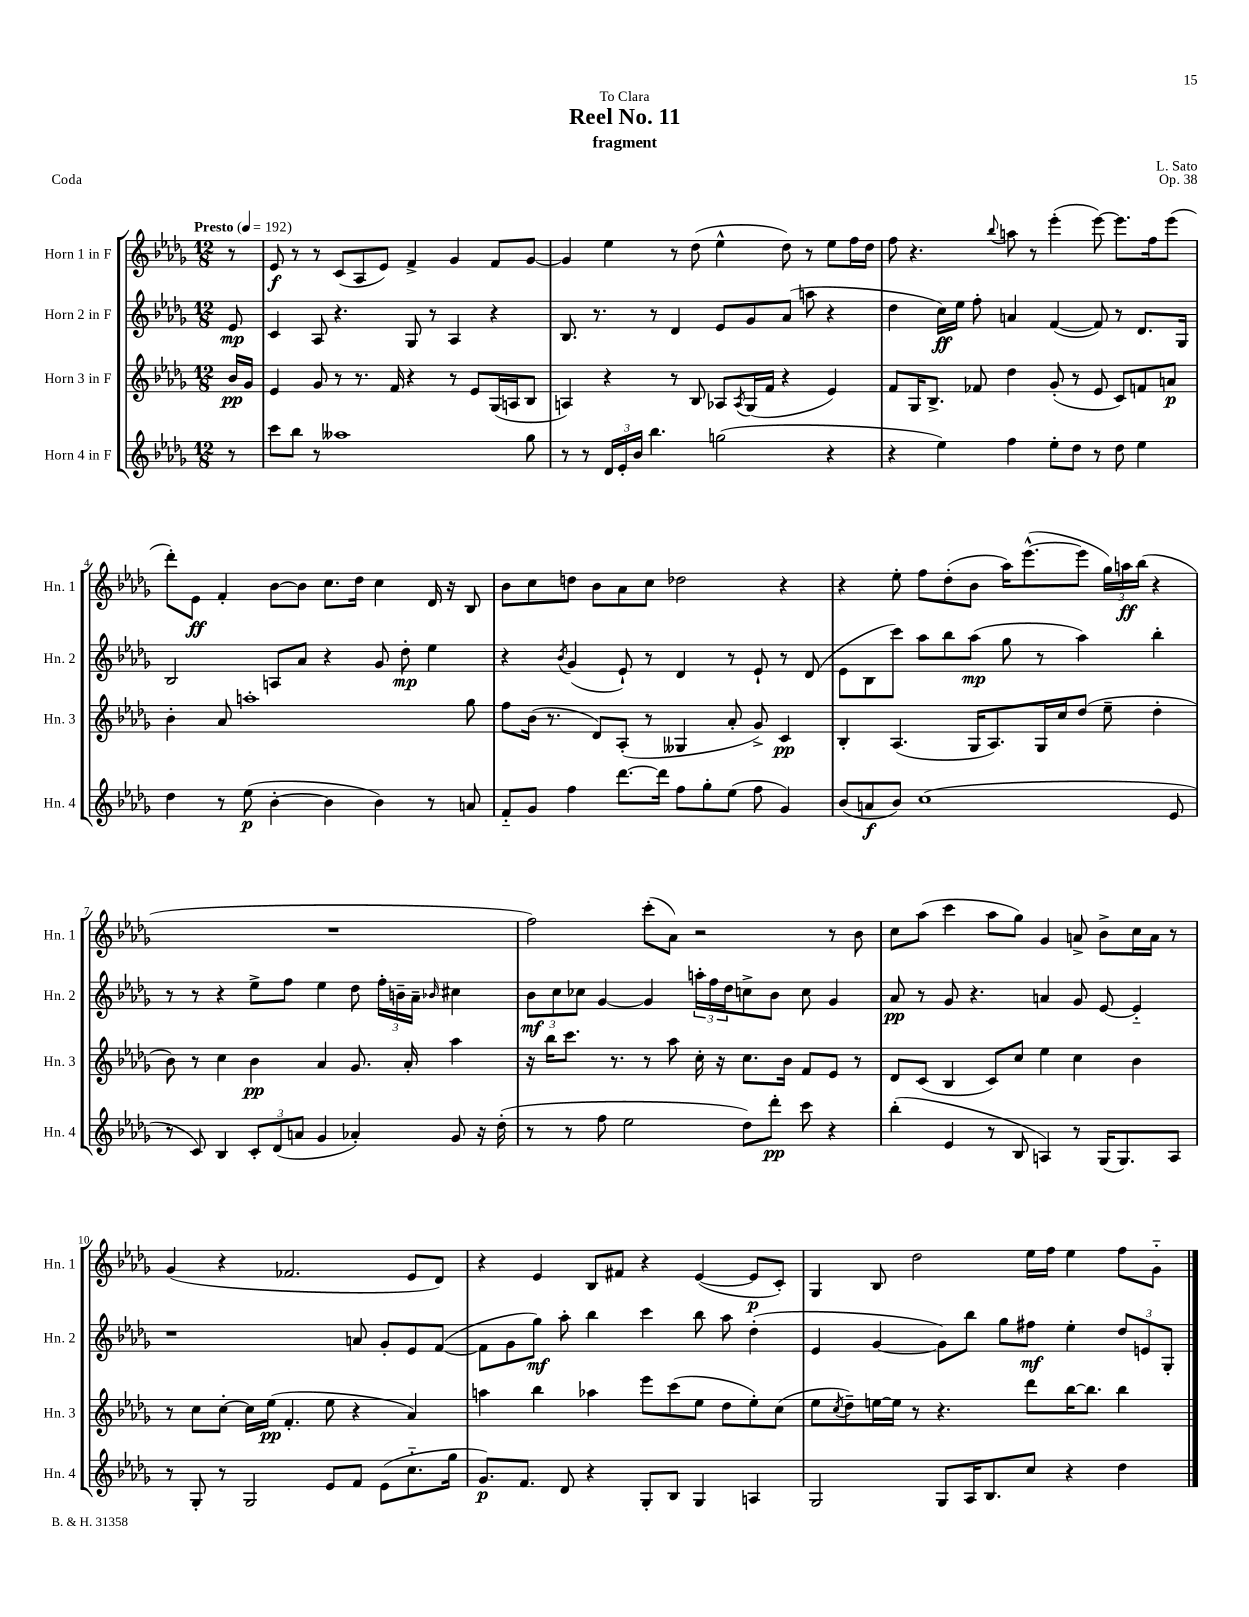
\header { title = "Reel No. 11" composer = "L. Sato" subtitle = "fragment" dedication = "To Clara" opus = "Op. 38" piece = "Coda" }
<<
\new StaffGroup <<
\new Staff = "s0" \with { instrumentName = "Horn 1 in F" shortInstrumentName = "Hn. 1" } {
    \clef treble \key des \major \numericTimeSignature \time 12/8 \partial 8 \tempo "Presto" 4 = 192
    r8 |
    ees'8\f r8 r8 c'8( aes8 ees'8) f'4-> ges'4 f'8 ges'8~ |
    ges'4 ees''4 r8 des''8( ees''4-^ des''8) r8 ees''8 f''16 des''16 |
    f''8 r4. \appoggiatura { bes''8 } a''8 r8 ees'''4-.( ees'''8~) ees'''8. f''16 ees'''8( |
    des'''8-.) ees'8\ff f'4-. bes'8~ bes'8 c''8. des''16 c''4 des'16 r16 bes8 |
    bes'8 c''8 d''8 bes'8 aes'8 c''8 des''2 r4 |
    r4 ees''8-. f''8 des''8-.( bes'8 aes''16) ees'''8.~-^( ees'''8 \tuplet 3/2 { ges''16) a''16\ff bes''16( } r4 |
    R1. |
    f''2) c'''8-.( aes'8) r2 r8 bes'8 |
    c''8 aes''8( c'''4 aes''8 ges''8) ges'4 a'8-> bes'8-> c''16 a'16 r8 |
    ges'4( r4 fes'2. ees'8 des'8) |
    r4 ees'4 bes8 fis'8 r4 ees'4~( ees'8\p c'8-.) |
    ges4 bes8 des''2 ees''16 f''16 ees''4 f''8 ges'8-_ \bar "|." |
}
\new Staff = "s1" \with { instrumentName = "Horn 2 in F" shortInstrumentName = "Hn. 2" } {
    \clef treble \key des \major \numericTimeSignature \time 12/8 \partial 8
    ees'8\mp |
    c'4 aes8 r4. ges8 r8 aes4 r4 |
    bes8. r8. r8 des'4 ees'8 ges'8 aes'8( a''8 r4 |
    des''4 c''16\ff) ees''16 f''8-. a'4 f'4~( f'8) r8 des'8. ges16 |
    bes2 a8 aes'8 r4 ges'8 des''8-.\mp ees''4 |
    r4 \acciaccatura { bes'8 } ges'4( ees'8-!) r8 des'4 r8 ees'8-! r8 des'8( |
    ees'8 bes8 c'''8) aes''8 bes''8 aes''8\mp( ges''8 r8 aes''4) bes''4-. |
    r8 r8 r4 ees''8-> f''8 ees''4 des''8 \tuplet 3/2 { f''16-. b'16-- aes'16-- } \grace { bes'16 } cis''4 |
    \tuplet 3/2 { bes'8\mf c''8 ces''8 } ges'4~ ges'4 \tuplet 3/2 { a''16-. f''16 des''16 } c''8-> bes'8 c''8 ges'4 |
    aes'8\pp r8 ges'8 r4. a'4 ges'8 ees'8~ ees'4-_ |
    r1 a'8 ges'8-. ees'8 f'8~( |
    f'8 ges'8 ges''8\mf) aes''8-. bes''4 c'''4 bes''8 aes''8 des''4-.( |
    ees'4 ges'4~ ges'8) bes''8 ges''8 fis''8\mf ees''4-. \tuplet 3/2 { des''8 e'8 ges8-. } \bar "|." |
}
\new Staff = "s2" \with { instrumentName = "Horn 3 in F" shortInstrumentName = "Hn. 3" } {
    \clef treble \key des \major \numericTimeSignature \time 12/8 \partial 8
    bes'16\pp ges'16 |
    ees'4 ges'8 r8 r8. f'16 r4 r8 ees'8 ges16( a16 bes8 |
    a4) r4 r8 bes8 aes8 \acciaccatura { aes8 } ges16( f'16 r4 ees'4) |
    f'8 ges16 bes8.-> fes'8 des''4 ges'8-.( r8 ees'8 c'8) f'8 a'8\p |
    bes'4-. aes'8 a''1-. ges''8 |
    f''8 bes'16( r8. des'8) aes8-.( r8 geses4 aes'8-. ges'8->) c'4\pp |
    bes4-. aes4.( ges16 aes8.) ges16 c''16 des''8( ees''8-- des''4-. |
    bes'8) r8 c''4 bes'4\pp aes'4 ges'8. aes'16-. aes''4 |
    r16 bes''16 c'''8. r8. r8 aes''8 c''16-. r16 c''8. bes'16 f'8 ees'8 r8 |
    des'8 c'8( bes4 c'8) c''8 ees''4 c''4 bes'4 |
    r8 c''8 c''8~-. c''16 ees''16\pp( f'4.-. ees''8 r4 aes'4) |
    a''4 bes''4 aes''4 ees'''8 c'''8( ees''8 des''8 ees''8-.) c''8( |
    ees''8 \acciaccatura { c''8 } des''8--) e''16~ e''16 r8 r4. des'''8 bes''16~ bes''8. bes''4 \bar "|." |
}
\new Staff = "s3" \with { instrumentName = "Horn 4 in F" shortInstrumentName = "Hn. 4" } {
    \clef treble \key des \major \numericTimeSignature \time 12/8 \partial 8
    r8 |
    c'''8 bes''8 r8 aeses''1 ges''8 |
    r8 r8 \tuplet 3/2 { des'16 ees'16-. bes'16 } bes''4. g''2( r4 |
    r4 ees''4) f''4 ees''8-. des''8 r8 des''8 ees''4 |
    des''4 r8 ees''8\p( bes'4~-. bes'4 bes'4) r8 a'8 |
    f'8-_ ges'8 f''4 des'''8.~ des'''16 f''8 ges''8-. ees''8( f''8 ges'4) |
    bes'8( a'8\f bes'8) c''1( ees'8 |
    r8 c'8) bes4 \tuplet 3/2 { c'8-. des'8( a'8 } ges'4 aes'4-.) ges'8 r16 des''16-.( |
    r8 r8 f''8 ees''2 des''8) des'''8-.\pp c'''8 r4 |
    bes''4-.( ees'4 r8 bes8 a4) r8 ges16( ges8.) a8 |
    r8 ges8-. r8 ges2 ees'8 f'8 ees'8( c''8.-_ ges''16 |
    ges'8.\p) f'8. des'8 r4 ges8-. bes8 ges4 a4 |
    ges2 ges8 aes16 bes8. c''8 r4 des''4 \bar "|." |
}
>>
>>
